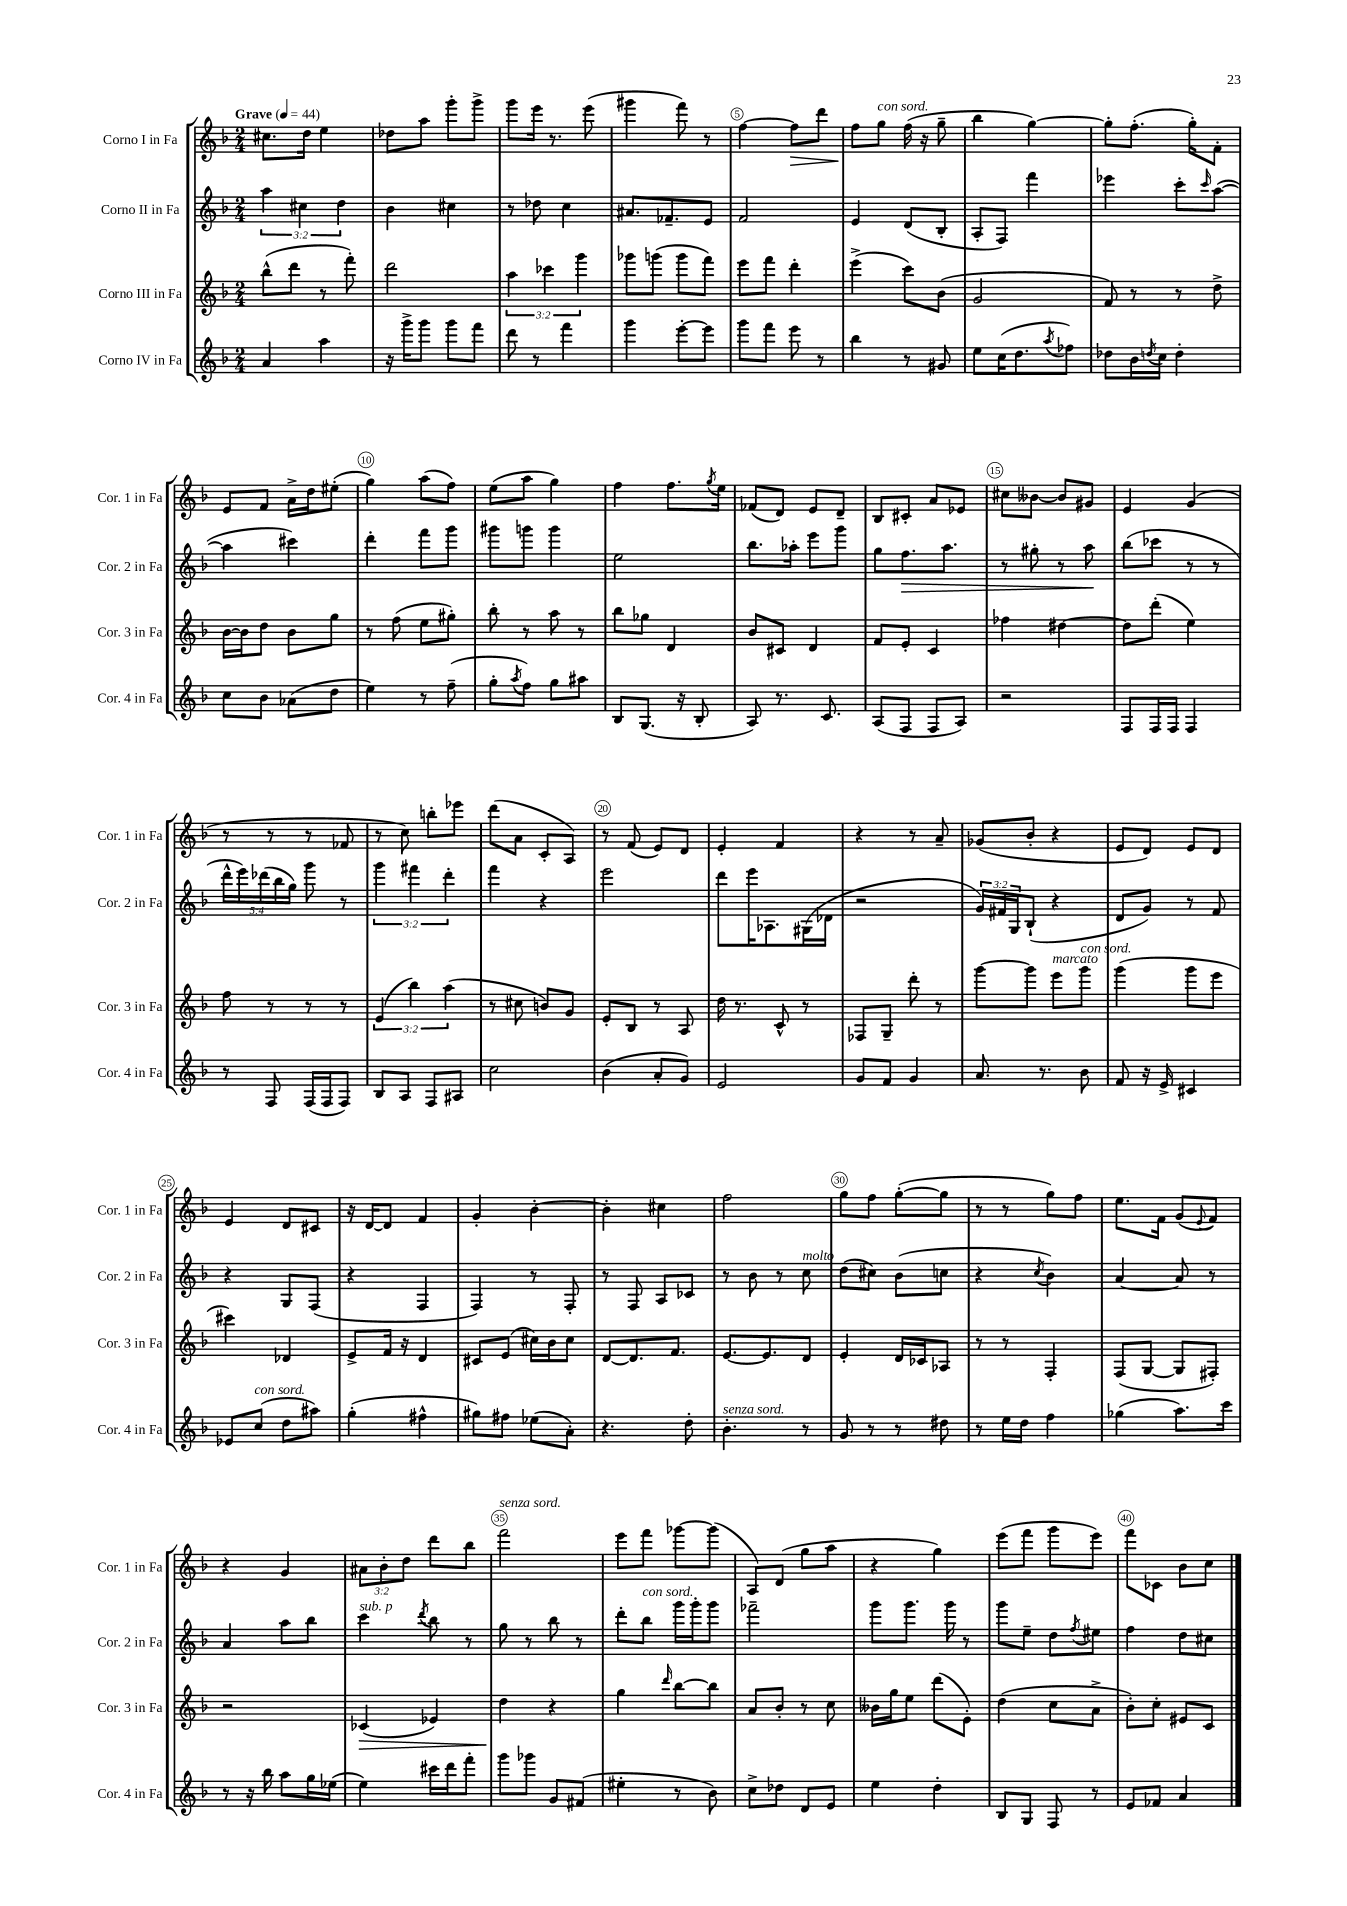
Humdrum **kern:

**kern	**kern	**kern	**kern
*staff4	*staff3	*staff2	*staff1
*clefG2	*clefG2	*clefG2	*clefG2
*k[b-]	*k[b-]	*k[b-]	*k[b-]
*M2/4	*M2/4	*M2/4	*M2/4
*MM44	*MM44	*MM44	*MM44
4a	(8bb-^^	6aa	8.cc#
.	8ddd	.	.
.	.	6cc#	.
.	.	.	16dd
4aa	8r	.	4ee
.	.	6dd	.
.	8fff')	.	.
=	=	=	=
16r	2ddd	4b-	8dd-
16ggg^	.	.	.
8ggg	.	.	8aa
8ggg	.	4cc#	8ggg'
8fff	.	.	8ggg^
=	=	=	=
8ddd	6aa	8r	8ggg
8r	.	8dd-	16eee
.	6ccc-	.	.
.	.	.	8.r
4fff	.	4cc	.
.	6ggg	.	.
.	.	.	(8eee
=	=	=	=
4ggg	8ggg-	8.a#	4ggg#
.	(8ggg	.	.
.	.	8.f-~	.
[8eee'	8ggg	.	8fff)
8eee]	8fff)	8e	8r
=	=	=	=
8ggg	8eee	2f	[4ff
8fff	8fff	.	.
8eee	4ddd'	.	8ff]
8r	.	.	8ddd
=	=	=	=
4bb-	(4eee^	4e	8ff
.	.	.	8gg
8r	8ccc)	(8d	(16ff
.	.	.	16r
8g#	(8b-	8B-'	8gg~
=	=	=	=
8ee	2g	8A'	4bb-
(16cc	.	8F)	.
8.dd	.	.	.
.	.	4fff	[4gg)
8qaa	.	.	.
8ff-)	.	.	.
=	=	=	=
8dd-	8f)	4eee-	8gg']
16b-	8r	.	(8.ff'
8qdd	.	.	.
16cc	.	.	.
4dd'	8r	8ccc'	.
.	.	.	16gg')
.	.	16qqccc	.
.	8dd^	([8aa	8f'
=	=	=	=
8cc	[16b-	4aa]	8e
.	16b-]	.	.
8b-	8dd	.	8f
(8a-	8b-	4ccc#)	16a^
.	.	.	16dd
8dd	8gg	.	(8ee#'
=	=	=	=
4ee)	8r	4ddd'	4gg)
.	(8ff	.	.
8r	8ee	8fff	(8aa
(8ff~	8gg#')	8ggg	8ff)
=	=	=	=
8gg'	8bb-'	8ggg#	(8ee
8qaa	.	.	.
8ff)	8r	8ggg	8aa
8gg	8aa	4ggg	4gg)
8aa#	8r	.	.
=	=	=	=
8B-	8bb-	2ee	4ff
(8.G	8gg-	.	.
.	4d	.	8.ff
16r	.	.	.
8B-'	.	.	.
.	.	.	8qgg
.	.	.	16ee
=	=	=	=
8A)	8b-	8.bb-	(8f-
8.r	8c#	.	8d)
.	.	16aa-'	.
.	4d	8eee	8e
8.c	.	.	.
.	.	8ggg	8d~
=	=	=	=
(8A	8f	8gg	8B-
8F	8e'	8.ff	8c#'
8F	4c	.	8a
.	.	8.aa	.
8A)	.	.	8e-
=	=	=	=
2r	4ff-	8r	8cc#
.	.	8gg#'	[8b--
.	[4dd#	8r	8b--]
.	.	8aa	8g#
=	=	=	=
8F	8dd#]	(8bb-	4e
16F	(8ddd'	8ccc-	.
16F	.	.	.
4F	4ee)	8r	(4g
.	.	8r	.
=	=	=	=
8r	8ff	20ddd^^	8r
.	.	20eee)	.
.	.	(20ddd-	.
8F	8r	.	8r
.	.	20bb-	.
.	.	20gg)	.
(16F	8r	8ggg	8r
16F	.	.	.
8F)	8r	8r	8f-
=	=	=	=
8B-	(6e	6ggg	8r
8A	.	.	8cc)
.	6bb-)	6fff#	.
8F	.	.	8bb'
.	(6aa	6ddd'	.
8A#	.	.	8eee-
=	=	=	=
2cc	8r	4fff	(8ddd
.	8cc#	.	8a
.	8b)	4r	8c'
.	8g	.	8A)
=	=	=	=
(4b-	8e'	2eee	8r
.	8B-	.	(8f
8a'	8r	.	8e)
8g)	8A	.	8d
=	=	=	=
2e	16dd	8ddd	4e'
.	8.r	.	.
.	.	16eee	.
.	.	8.A-	.
.	8c^^	.	4f
.	8r	(16G#	.
.	.	16d-	.
=	=	=	=
8g	8F-	2r	4r
8f	8G~	.	.
4g	8ddd'	.	8r
.	8r	.	8a~
=	=	=	=
8.a	[8ggg	24g)	(8g-
.	.	24f#	.
.	.	24G	.
.	8ggg]	(8B-`	8b-'
8.r	.	.	.
.	8eee	4r	4r
8b-	8ggg	.	.
=	=	=	=
8f	(4ggg	8d	8e
16r	.	8g)	8d)
16e^	.	.	.
4c#	8ggg	8r	8e
.	8eee	8f	8d
=	=	=	=
8e-	4ccc#)	4r	4e
(8cc	.	.	.
8dd	4d-	8G	8d
8aa#)	.	(8F	8c#
=	=	=	=
(4gg'	8e^	4r	16r
.	.	.	[16d
.	16f	.	8d]
.	16r	.	.
4ff#^^	4d	4F	4f
=	=	=	=
8gg#)	8c#	4F)	4g'
8ff#	(8e	.	.
(8ee-	16cc#)	8r	[4b-'
.	16b-	.	.
8a')	8cc#	8F'	.
=	=	=	=
4.r	[8d	8r	4b-']
.	8.d]	8F	.
.	.	8A	4cc#
.	8.f	.	.
8dd'	.	8c-	.
=	=	=	=
4.b-'	[8.e	8r	2ff
.	.	8b-	.
.	8.e]	.	.
.	.	8r	.
8r	8d	8cc	.
=	=	=	=
8g	4e'	(8dd	8gg
8r	.	8cc#)	8ff
8r	16d	(8b-	([8gg'
.	16c-	.	.
8dd#	8A-	8cc	8gg]
=	=	=	=
8r	8r	4r	8r
16ee	8r	.	8r
16dd	.	.	.
.	.	8qcc	.
4ff	4F'	4b-)	8gg)
.	.	.	8ff
=	=	=	=
(4gg-	(8F	[4a	8.ee
.	[8G	.	.
.	.	.	16f
8.aa)	8G]	8a]	(8g
.	.	.	8qqe
.	8F#')	8r	8f)
16ccc	.	.	.
=	=	=	=
8r	2r	4a	4r
16r	.	.	.
16bb-	.	.	.
8aa	.	8aa	4g
16gg	.	8bb-	.
(16ee-	.	.	.
=	=	=	=
4ee)	(4c-	4ccc	12a#
.	.	.	12b-'
.	.	.	12dd
.	.	8qddd	.
16ccc#	4e-)	8bb-	8ddd
16ddd	.	.	.
8fff'	.	8r	8bb-
=	=	=	=
8ggg	4dd	8gg	2fff
8ggg-	.	8r	.
8g	4r	8bb-	.
(8f#	.	8r	.
=	=	=	=
4ee#'	4gg	8ddd'	8eee
.	.	8bb-	8fff
.	16qqddd	.	.
8r	[8bb-	16ggg	[8ggg-
.	.	16ggg'	.
8b-)	8bb-]	8ggg	(8ggg-]
=	=	=	=
8cc^	8a	2fff-~	8A)
8dd-	8b-'	.	(8d
8d	8r	.	8gg
8e	8cc	.	8aa
=	=	=	=
4ee	16b--	8ggg	4r
.	16gg	.	.
.	8ee	8.ggg	.
4dd'	(8ddd	.	4gg)
.	.	16ggg	.
.	8e')	8r	.
=	=	=	=
8B-	(4dd	8ggg	(8eee
8G	.	8ee~	8fff
8F	8cc	8dd	8ggg
.	.	8qff	.
8r	8a^	8ee#	8eee)
=	=	=	=
8e	8b-')	4ff	8fff
8f-	8cc'	.	8c-
4a	8e#	8dd	8b-
.	8c	8cc#	8cc
==	==	==	==
*-	*-	*-	*-
